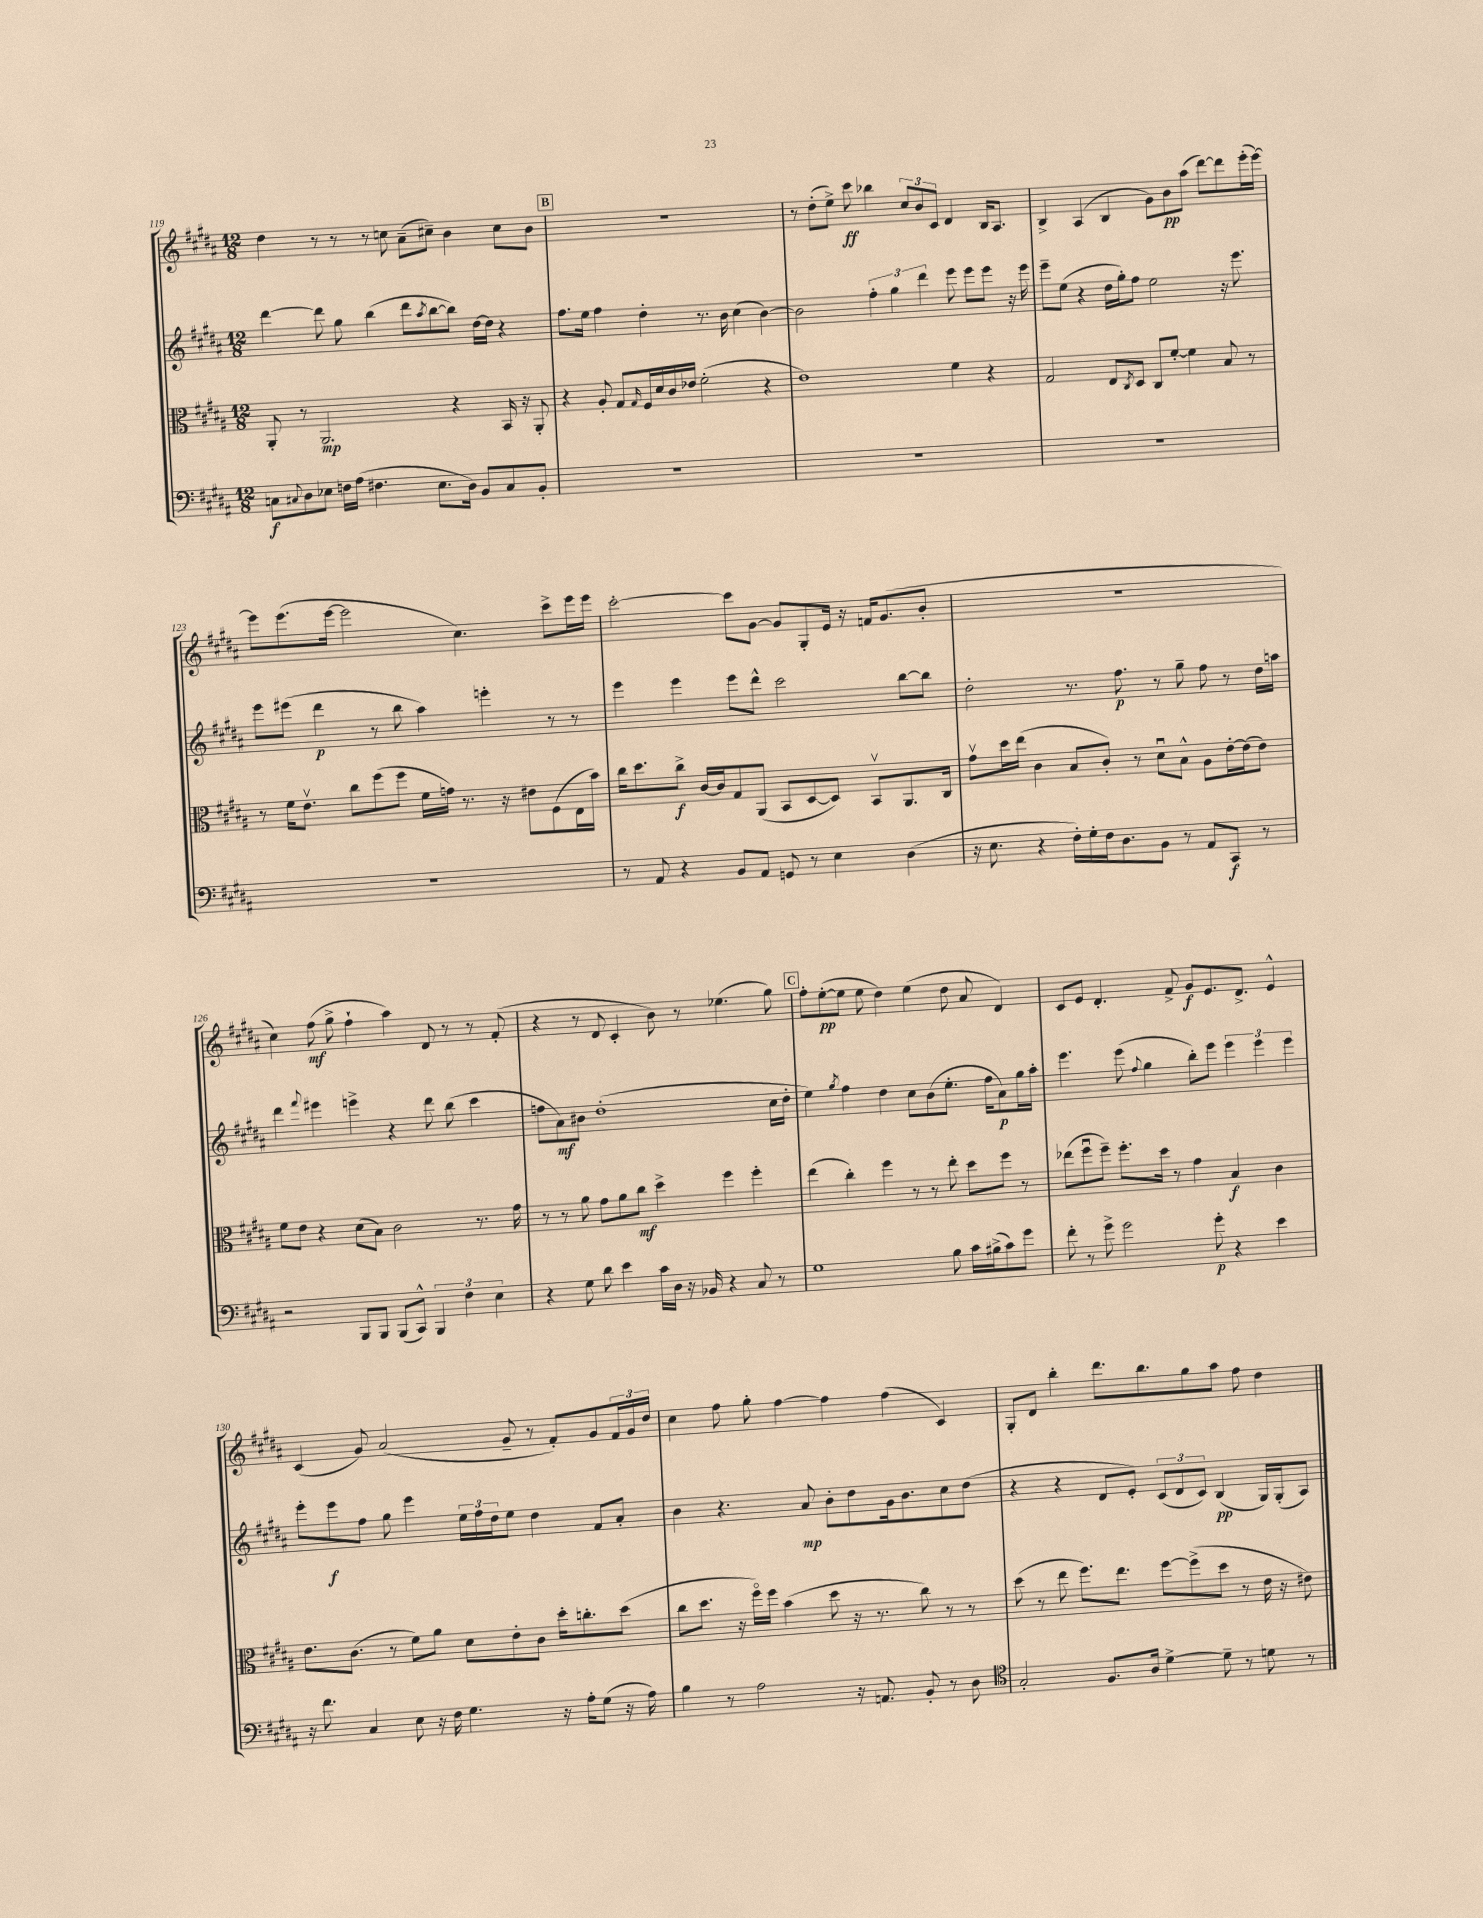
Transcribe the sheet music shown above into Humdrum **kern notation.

**kern	**kern	**kern	**kern
*staff4	*staff3	*staff2	*staff1
*clefF4	*clefC3	*clefG2	*clefG2
*k[f#c#g#d#a#]	*k[f#c#g#d#a#]	*k[f#c#g#d#a#]	*k[f#c#g#d#a#]
*M12/8	*M12/8	*M12/8	*M12/8
8C	8AA#'	[4ddd#	4dd#
8qqC#	.	.	.
8D#	8r	.	.
8E-	2.AA#	8ddd#]	8r
16F	.	8gg#	8r
(16A#	.	.	.
4.F#	.	(4bb	8r
.	.	.	8cc
.	.	8ddd#	(8a#~
.	.	8qaa#	.
8.E-	.	[8bb	8cc#~)
.	4r	8bb])	4b
16D#)	.	.	.
8BB	.	[16dd#	.
.	.	16dd#]	.
8C#	16BB	4r	8cc#
.	16r	.	.
8BB'	8AA#'	.	8b
=	=	=	=
1.r	4r	8.ff#	1.r
.	.	16ee	.
.	8A#'	4ff#	.
.	8G#	.	.
.	16qqG#	.	.
.	16F#	4dd#'	.
.	16d#	.	.
.	16c#	.	.
.	16e-	.	.
.	(2f#'	8.r	.
.	.	16b	.
.	.	(4cc#	.
.	4r	[4b)	.
=	=	=	=
1.r	1e)	2b]	8r
.	.	.	(8dd#'
.	.	.	8ee^)
.	.	.	8ccc#
.	.	6ff#'	4bb-
.	.	6gg#	.
.	.	.	12cc#
.	.	6ddd#	12b
.	.	.	12c#
.	4f#	8eee	4d#
.	.	8eee	.
.	4r	8eee	16B
.	.	.	8.A#
.	.	16r	.
.	.	16eee	.
=	=	=	=
1.r	2G#	8eee~	4B^
.	.	(8ee	.
.	.	4r	(4A#
.	8E	16dd#	4B
.	.	16gg#')	.
.	8qC#	.	.
.	8D#	8ff#	.
.	8C#	2ee	8g#)
.	[8f#'	.	8b
.	4f#]	.	(8aa#
.	.	.	[8ddd#)
.	8B	16r	8ddd#]
.	.	8.eee	.
.	8r	.	(16eee'
.	.	.	[16eee)
=	=	=	=
1.r	8r	8eee	8eee]
.	16f#	(8eee#	(8.eee
.	8.ev	.	.
.	.	4ddd#	.
.	.	.	[16eee
.	8cc#	.	2eee]
.	(8ff#	8r	.
.	8ff#	8bb	.
.	16f#	4aa#)	.
.	16g)	.	.
.	8.r	.	4.cc#)
.	.	4eee'	.
.	16r	.	.
.	8e#	.	.
.	(8F#	8r	8ccc#^
.	16E	8r	16eee
.	16b)	.	16eee
=	=	=	=
8r	16cc#	4eee	[2ccc#'
.	8.dd#	.	.
8AA#	.	.	.
4r	8cc#^	4eee	.
.	[16c#	.	.
.	16c#]	.	.
8BB	8G#	8eee	8ccc#]
8AA#	(8AA#	8ddd#^^	[8g#
8GG	8BB	2ccc#	8g#]
8r	[8D#	.	8G#'
4E	8D#])	.	16e
.	.	.	16r
.	8BBv	.	16f
.	.	.	(8.g#
(4D#	8.AA#	[8bb	.
.	.	8bb]	8b'
.	16C#	.	.
=	=	=	=
16r	8g#v	2dd#'	1.r
8.E	.	.	.
.	16dd#	.	.
.	(16ee	.	.
4r	4c#	.	.
16F#')	8B	8.r	.
16G#'	.	.	.
16F#	8c#')	.	.
8.D#	.	8.ff#	.
.	8r	.	.
8BB	8d#u	8r	.
8r	8B^^	8gg#~	.
8AA#	8A#	8ff#	.
8CC#	[16e'	8r	.
.	(16e]	.	.
8r	8e)	16dd#	.
.	.	16aa	.
=	=	=	=
2r	8f#	4ddd#	4cc#)
.	8e	.	.
.	.	8qqfff#	.
.	4r	4eee#	(8ff#
.	.	.	8gg#^
8BBB	(8d#	4eee^	4ff#`
8BBB	8B)	.	.
(8BBB	2c#	4r	4aa#)
8CC#^^)	.	.	.
6BBB	.	8ddd#	8d#
.	.	(8bb	8r
6F#	.	.	.
.	8.r	4ccc#	8r
6E	.	.	.
.	.	.	(8f#'
.	16g#	.	.
=	=	=	=
4r	8r	8ff	4r
.	8r	8a#)	.
8G#	8a#	8b#	8r
8d#	8g#	(1dd#'	8d#
4e	8a#	.	4c#'
.	8cc#	.	.
16c#	4dd#^	.	8b)
16D#	.	.	.
16r	.	.	8r
16BB-	.	.	.
4r	4ff#	.	(4.ee-
8C#	4ff#'	.	.
8r	.	16cc#	8gg#)
.	.	16dd#'	.
=	=	=	=
1G#	(4ee	4ee)	8ff#'
.	.	.	([8ee'
.	.	8qgg#	.
.	4cc#')	4ff#	8ee]
.	.	.	8ee
.	4ff#	4dd#	4dd#)
.	8r	8cc#	(4ee
.	8r	(8b	.
8B	8ee'	8.ee'	8dd#
16c#	8dd#	.	8a#
(16B#^	.	16ff#	.
8c#)	8ff#	8a#)	4d#)
8g#	8r	16gg#	.
.	.	16aa#'	.
=	=	=	=
8f#'	(8ee-	4.eee	8c#
8r	8ff#u	.	8e
8g#^	8ff#~)	.	4.d#'
2g#	8.ff#'	(8eee	.
.	.	8qqff#	.
.	.	4gg#	.
.	16dd#	.	.
.	8r	.	8f#^
.	4g#	8bb')	8g#
8g#'	.	8eee	8.e
4r	4B	6eee	.
.	.	.	8.d#^
.	.	6eee	.
4e	4c#	.	4e^^
.	.	6eee	.
=	=	=	=
16r	8.e	8eee'	(4c#
8.f#	.	.	.
.	.	8eee	.
.	(8.c#	.	.
4C#	.	8ff#	8g#)
.	8r	8gg#	(2a#
8E	8f#)	4eee	.
16r	8a#	.	.
16F#	.	.	.
4.G#	8d#	24ee	.
.	.	24ff#	.
.	.	24dd#	.
.	8e'	8ee	8g#~
.	8c#	4dd#	8r
16r	16dd#'	.	8f#')
16A#'	8.cc'	.	.
(8G#	.	8f#	8g#
16r	(8dd#	8a#'	24f#
.	.	.	24g#
16A#)	.	.	.
.	.	.	24dd#
=	=	=	=
4B	8cc#	4b	4cc#
.	8.dd#	.	.
8r	.	4.r	8ff#
.	16r	.	.
2A#	16ff#o)	.	8gg#'
.	16ff#	.	.
.	(4b	.	[4ff#
.	.	8a#	.
.	8dd#	8b'	4ff#]
16r	16r	8dd#	.
8.AA	8.r	.	.
.	.	16g#	(4ff#
.	.	8.b	.
8BB'	8cc#)	.	.
8r	8r	8cc#	4c#)
8D#	8r	(8dd#	.
=	=	=	=
*clefC4	*	*	*
2G#'	(8dd#	4r	8G#'
.	8r	.	8d#
.	8ee	4r	4bb'
.	8.ff#)	.	.
8.F#	.	8d#	8.ddd#
.	8.ee	.	.
.	.	8e')	.
16A#	.	.	8.bb
[4d#^	[8ff#	(12c#	.
.	.	12d#	.
.	(8ff#^]	.	8gg#
.	.	12c#)	.
8d#~]	8dd#	(4B	8aa#
8r	8r	.	8ff#
8d	16e	16G#)	4dd#
.	16r	(16G#'	.
8r	8e#)	8A#)	.
==	==	==	==
*-	*-	*-	*-
